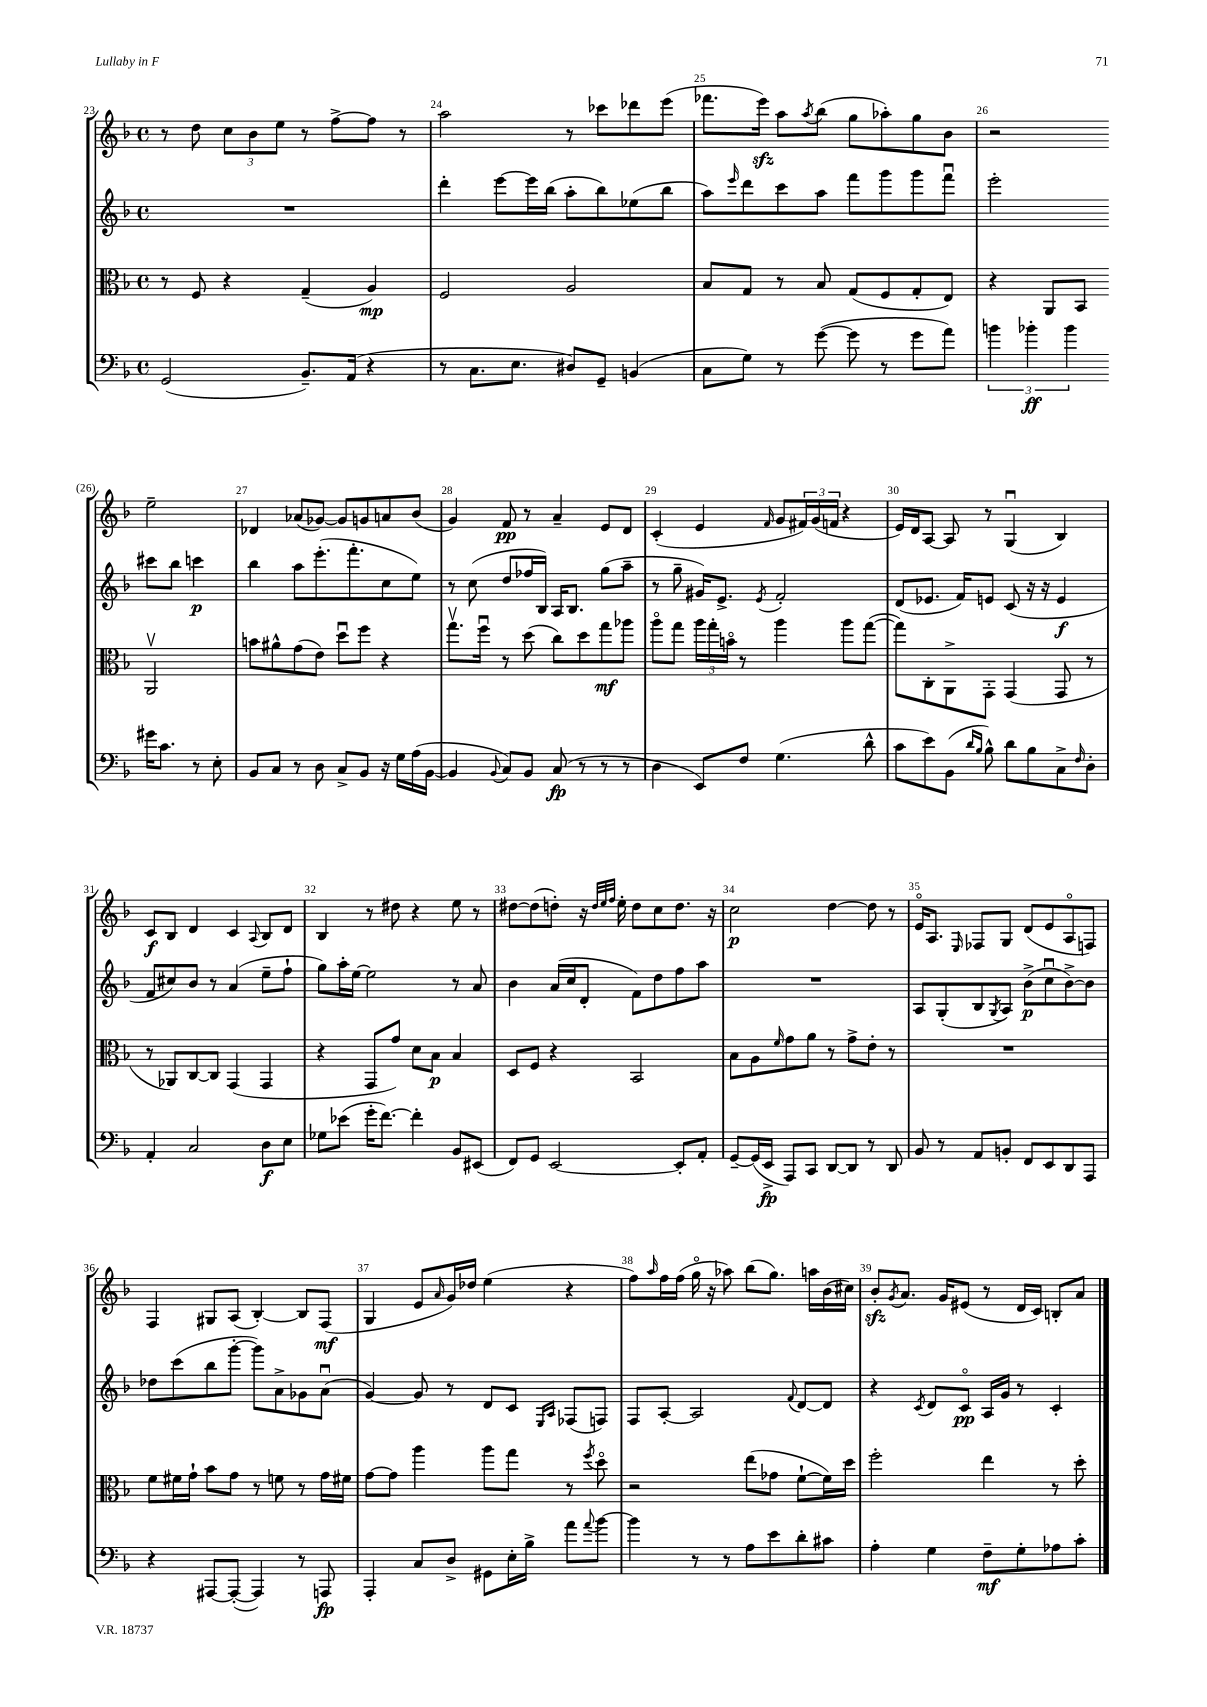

**kern	**kern	**kern	**kern
*staff4	*staff3	*staff2	*staff1
*clefF4	*clefC3	*clefG2	*clefG2
*k[b-]	*k[b-]	*k[b-]	*k[b-]
*M4/4	*M4/4	*M4/4	*M4/4
*met(c)	*met(c)	*met(c)	*met(c)
(2GG	8r	1r	8r
.	8F	.	8dd
.	4r	.	12cc
.	.	.	12b-
.	.	.	12ee
8.BB-~)	(4G~	.	8r
.	.	.	[8ff^
(16AA	.	.	.
4r	4A)	.	8ff]
.	.	.	8r
=	=	=	=
8r	2F	4ddd'	2aa
8.C	.	.	.
.	.	[8eee	.
8.E	.	.	.
.	.	16eee]	.
.	.	(16bb-	.
8D#)	2A	8aa'	8r
8GG~	.	8bb-)	8ccc-
(4BB	.	(8ee-	8ddd-
.	.	8bb-	(8eee
=	=	=	=
8C	8B-	8aa)	8.fff-
.	.	16qqeee	.
8G)	8G	8ddd	.
.	.	.	16eee)
8r	8r	8ccc	8aa
.	.	.	8qaa
([8g	8B-	8aa	(8bb-
8g]	(8G	8fff	8gg
8r	8F	8ggg	8aa-')
8g	8G'	8ggg	8gg
8a)	8E)	8fffu	8b-
=	=	=	=
6b	4r	2eee'	2r
6b-'	.	.	.
.	8AA	.	.
6b-	.	.	.
.	8BB-	.	.
16g#	2AAv	8ccc#	2ee~
8.c	.	.	.
.	.	8bb-	.
8r	.	4ccc	.
8E'	.	.	.
=	=	=	=
8BB-	8b	4bb-	4d-
8C	8a#^^	.	.
8r	(8g	8aa	(8a-
8D	8e)	(8.eee'	[8g-)
8C^	8ddu	.	8g-]
.	.	8.fff'	.
8BB-	8ff	.	8g
16r	4r	8cc	8a
16G	.	.	.
(16A	.	8ee)	(8b-
[16BB-	.	.	.
=	=	=	=
4BB-]	8.ggv	8r	4g)
.	.	(8cc	.
.	16ffu	.	.
8qqBB-	.	.	.
8C)	8r	8dd	8f
8BB-	(8dd	16ff-	8r
.	.	16B-)	.
(8C	8cc)	16A	4a~
.	.	8.B-	.
8r	8dd	.	.
8r	8gg	(8gg	8e
8r	8aa-	8aa~	8d
=	=	=	=
4D	8aao	8r	(4c'
.	8gg	8gg~	.
8EE)	24aa	16g#)	4e
.	24gg'	.	.
.	.	8.e^	.
.	24bo	.	.
8F	8r	.	.
.	.	8qe	16qqf
(4.G	4aa	2f'	8g
.	.	.	24f#)
.	.	.	(24g
.	.	.	24f
.	8aa	.	4r
8d^^	([8gg	.	.
=	=	=	=
8c	8gg])	(8d	16e)
.	.	.	16d
8e)	8C'	8.e-	[8A
(8BB-	8AA^	.	8A]
.	.	16f)	.
16qqd	.	.	.
16qqB-	.	.	.
8B-^^)	8GG'	8e	8r
8d	(4GG	(8c	(4Gu
8B-	.	16r	.
.	.	16r	.
8C^	8GG	4e	4B-)
16qqF	.	.	.
8D'	8r	.	.
=	=	=	=
4AA'	8r	8f	8c
.	8AA-)	8cc#)	8B-
2C	[8C	8b-	4d
.	8C]	8r	.
.	(4GG	(4a	4c
.	.	.	8qqA
8D	4GG	8ee~	8B-
8E	.	8ff`	8d
=	=	=	=
8G-	4r	8gg)	4B-
(8e-	.	16aa'	.
.	.	[16ee	.
16g'	8GG	2ee]	8r
[8.f)	.	.	.
.	8g)	.	8dd#
4f']	8d	.	4r
.	8B-	.	.
8BB-	4B-	8r	8ee
(8EE#	.	8a	8r
=	=	=	=
8FF)	8D	4b-	[8dd#
8GG	8F	.	(8dd#]
[2EE	4r	(16a	8dd')
.	.	16cc	.
.	.	8d'	16r
.	.	.	32qqdd
.	.	.	32qqee
.	.	.	32qqff
.	.	.	16ee'
.	2BB-	8f)	8dd
.	.	8dd	8cc
8EE']	.	8ff	8.dd
8AA'	.	8aa	.
.	.	.	16r
=	=	=	=
[8GG~	8B-	1r	2cc
(16GG]	8A	.	.
16EE^	.	.	.
.	16qqf	.	.
8AAA)	8g	.	.
8CC	8a	.	.
[8DD	8r	.	[4dd
8DD]	8g^	.	.
8r	8e'	.	8dd]
8DD	8r	.	8r
=	=	=	=
8BB-	1r	8A	16eo
.	.	.	8.A
8r	.	(8G'	.
.	.	.	16qqE
8AA	.	8B-	8F-
.	.	8qG	.
8BB'	.	8A)	8G
8FF	.	(8b-^	(8d
8EE	.	8ccu	8e
8DD	.	[8b-^)	8Ao
8AAA	.	8b-]	8F)
=	=	=	=
4r	8f	8dd-	4F
.	16f#	(8ccc	.
.	16g`	.	.
[8AAA#	8b-	8bb-	8G#
(8AAA#'_	8g	[8ggg'	(8A
4AAA#])	8r	8ggg])	[4B-')
.	8f	8a^	.
8r	8r	8g-	8B-]
8AAA	16g	(8au	(8F
.	16f#	.	.
=	=	=	=
4AAA'	[8g	[4g)	4G
.	8g]	.	.
8C	4aa	8g]	8e
.	.	.	16qqa
8D^	.	8r	16g)
.	.	.	16dd-
8GG#	8aa	8d	(4ee
16E'	8gg	8c	.
16B-^	.	.	.
.	.	16qqE	.
.	.	16qqA	.
8a	8r	(8F-	4r
8qqa	8qff	.	.
[8b-	8ddo	8F)	.
=	=	=	=
4b-]	2r	8F	8ff)
.	.	.	16qqaa
.	.	[8A'	16ff
.	.	.	(16ff
8r	.	2A]	16ggo
.	.	.	16r
8r	.	.	8aa-)
8A	(8ee	.	(8bb-
8e	8g-	.	8.gg)
.	.	8qqf	.
8d'	[8f`	[8d	.
.	.	.	16aa
8c#	16f])	8d]	(16b-
.	16dd	.	16cc#)
=	=	=	=
4A'	2ff'	4r	8b-'
.	.	.	8qg
.	.	.	8.a
.	.	8qc	.
4G	.	8d	.
.	.	.	16g
.	.	8co	(8e#
8F~	4ee	16A	8r
.	.	16g	.
8G'	.	8r	16d
.	.	.	16c)
8A-	8r	4c'	8B'
8c'	8dd'	.	8a
==	==	==	==
*-	*-	*-	*-
